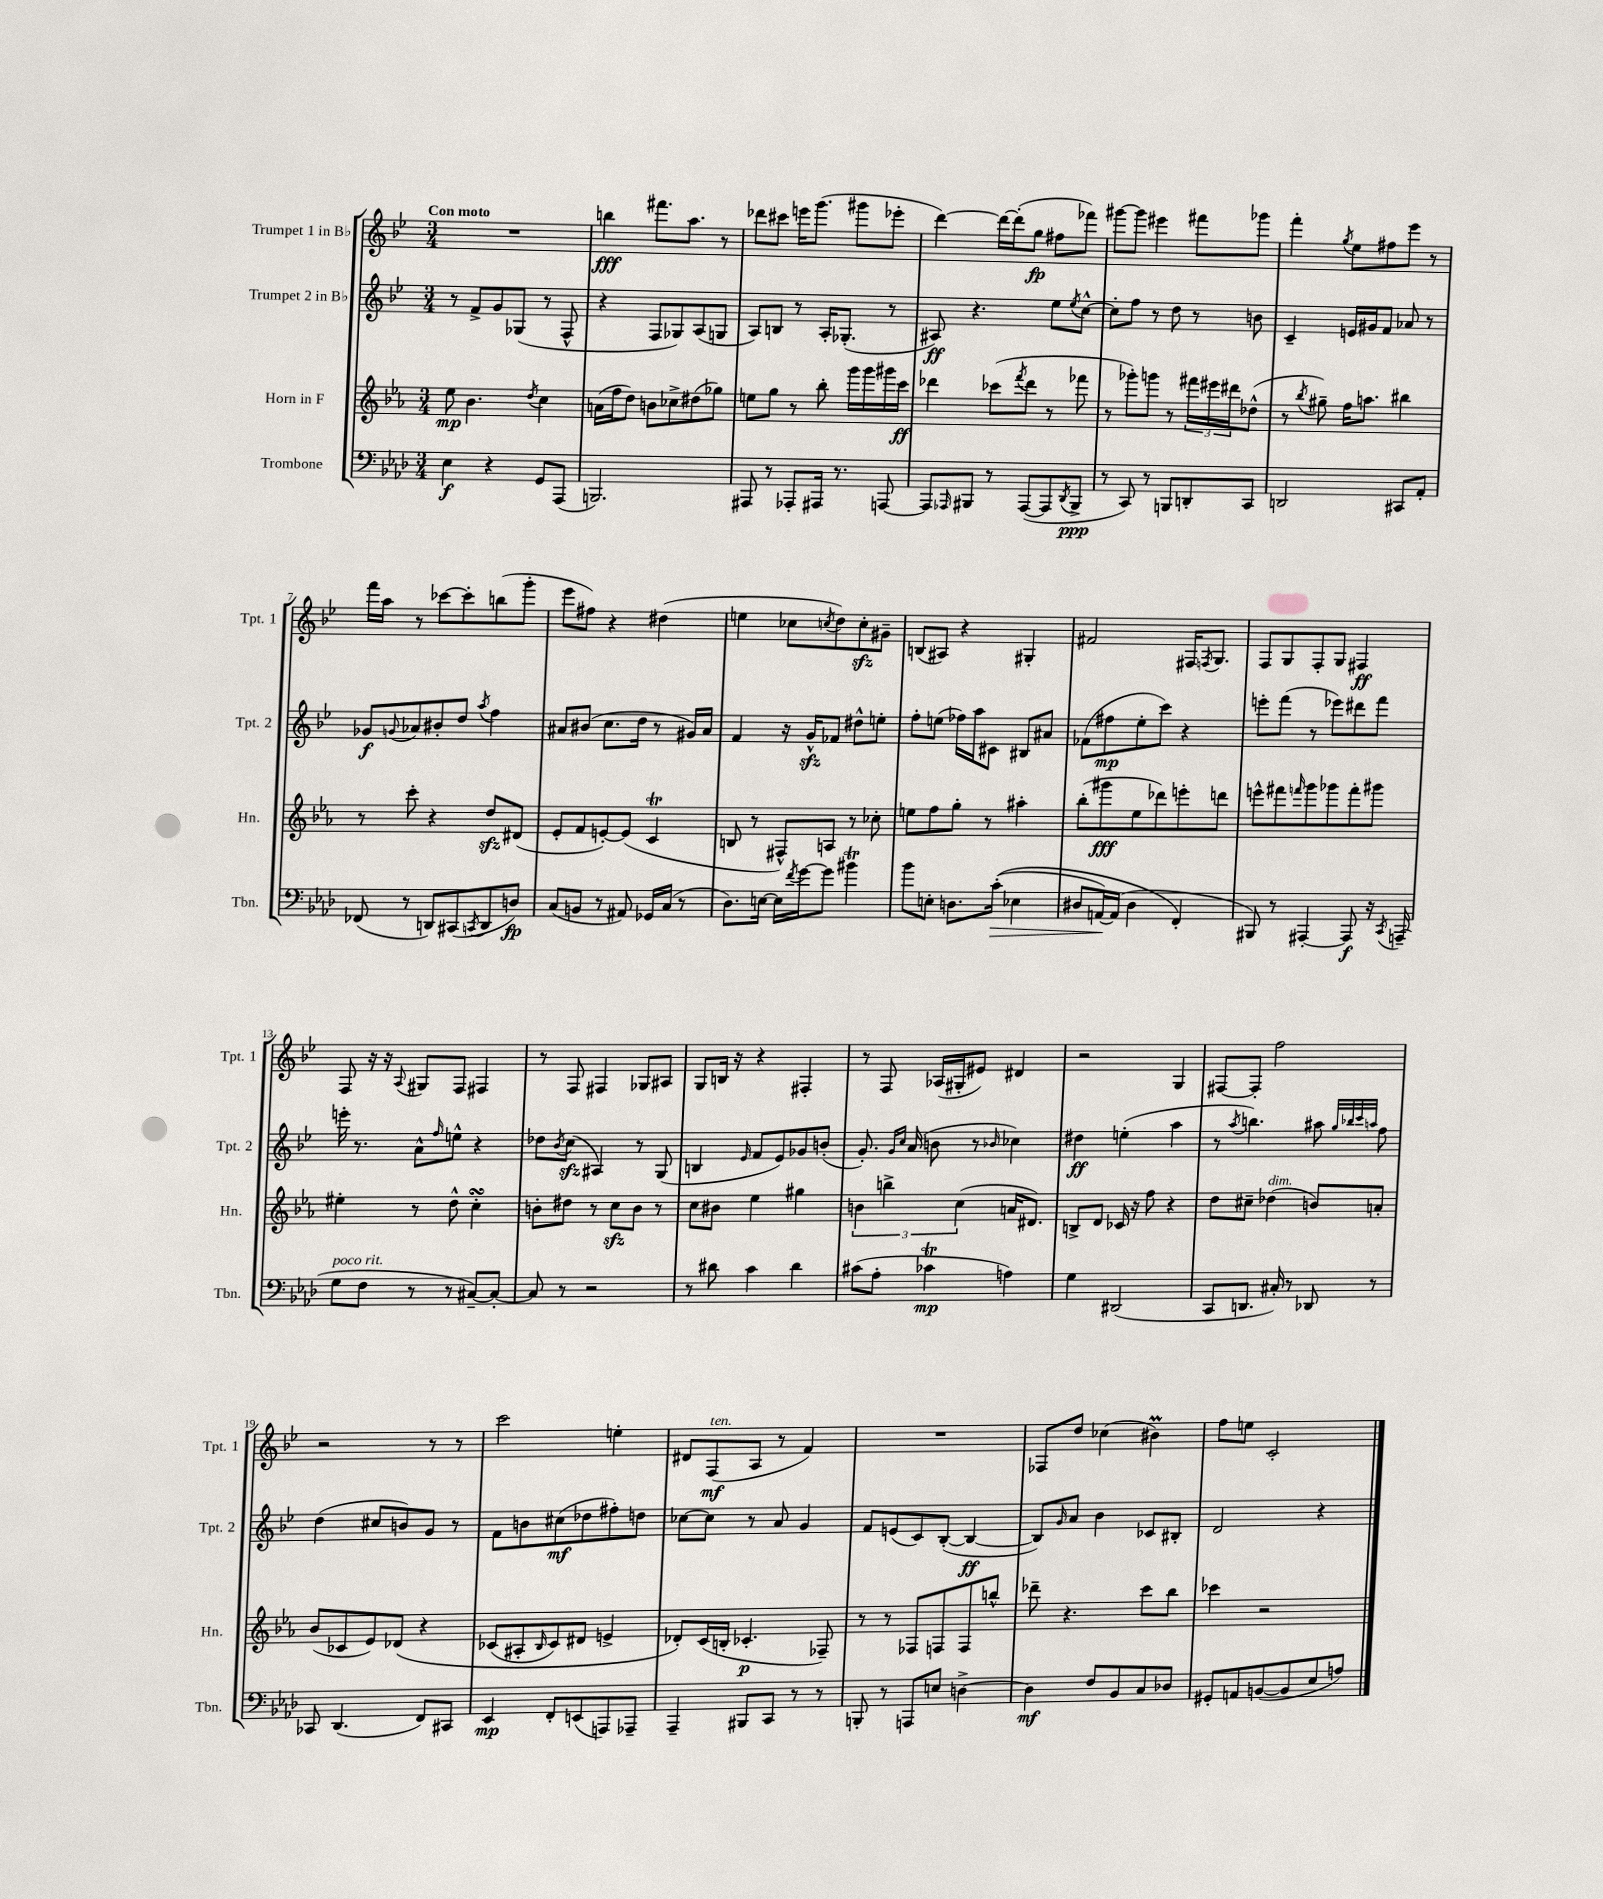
<<
\new StaffGroup <<
\new Staff = "s0" \with { instrumentName = "Trumpet 1 in Bb" shortInstrumentName = "Tpt. 1" } {
    \clef treble \key bes \major \numericTimeSignature \time 3/4 \tempo "Con moto"
    R2. |
    b''4\fff fis'''8. a''8. r8 |
    des'''8 cis'''8 e'''16 g'''8.( gis'''8 ees'''8-. |
    d'''4~) d'''16~ d'''16-.( g''8\fp fis''8 fes'''8) |
    gis'''8~ gis'''8 eis'''4 fis'''8 ges'''8 |
    f'''4-. \acciaccatura { g''8 } ees''8 fis''8 ees'''8 r8 |
    f'''16 a''16 r8 ces'''8~ ces'''8-. b''8( g'''8-. |
    ees'''8 fis''8) r4 dis''4( |
    e''4 ces''8 \acciaccatura { c''8 } d''8) c''8-.\sfz gis'8-- |
    b8( ais8) r4 gis4-. |
    fis'2 fis16 \acciaccatura { f8 } g8. |
    f8 g8 f8-. g8 fis4\ff |
    f8 r16 r16 \appoggiatura { a8 } gis8 f8 fis4 |
    r8 f8 fis4 ges8 ais8 |
    g8 b16 r16 r4 fis4-. |
    r8 f8 aes16( gis16-. eis'8) dis'4 |
    r2 g4 |
    fis8~ fis8-. f''2 |
    r2 r8 r8 |
    c'''2 e''4-. |
    dis'8 f8\mf^\markup { \italic "ten." }( a8 r8 f'4) |
    R2. |
    fes8 d''8 ces''4( bis'4\prall) |
    f''8 e''8 c'2-. \bar "|." |
}
\new Staff = "s1" \with { instrumentName = "Trumpet 2 in Bb" shortInstrumentName = "Tpt. 2" } {
    \clef treble \key bes \major \numericTimeSignature \time 3/4
    r8 f'8-> g'8 ges8( r8 f8-^ |
    r4 f8 ges8) a8( g8 |
    a8) b8 r8 a16-. ges8.-.( r8 |
    ais8\ff) r4. ees''8 \acciaccatura { ees''8 } c''8~-^ |
    c''8-. f''8 r8 d''8 r8 b'8 |
    c'4-- e'16 gis'16 f'8 aes'8 r8 |
    ges'8\f \appoggiatura { g'8 } aes'8 bis'8-. d''8 \acciaccatura { a''8 } f''4 |
    ais'8 bis'8( c''8. d''16 r8 gis'16) ais'16 |
    f'4 r16 g'16-^\sfz fes'8 dis''8-^ e''8-. |
    f''8-. e''8( fes''16) a''16 cis'8 bis8 ais'8 |
    fes'8( fis''8\mp ees''8-. c'''8) r4 |
    e'''8-. f'''8( r8 ees'''8) dis'''8 f'''8 |
    e'''16-. r8. a'8-^ \grace { f''16 } e''8-^ r4 |
    des''8 \acciaccatura { bes'8 } c''8\sfz( ais4) r8 g8( |
    b4 \grace { ees'16 } f'8 ees'8) ges'8 b'8-.( |
    g'8.-.) \grace { g'16 c''16 } a'16( b'8 r8 \grace { bes'16 } ces''4) |
    dis''4\ff e''4-.( a''4 |
    r8 \acciaccatura { a''8 } b''4.) ais''8 \grace { g''32 bes''32 c'''32 a''32 } f''8 |
    d''4( cis''8 b'8) g'8 r8 |
    f'8 b'8 cis''8\mf( des''8 fis''8-.) d''8 |
    ces''8~ ces''8 r8 a'8 g'4 |
    f'8 e'8( c'8) bes8~-.( bes4~\ff |
    bes8) \grace { g'16 } a'8 bes'4 ces'8 bis8-. |
    d'2 r4 \bar "|." |
}
\new Staff = "s2" \with { instrumentName = "Horn in F" shortInstrumentName = "Hn." } {
    \clef treble \key ees \major \numericTimeSignature \time 3/4
    ees''8\mp bes'4. \acciaccatura { d''8 } c''4 |
    a'16( f''16 d''8) b'8 ces''8-> dis''8( ges''8) |
    e''8 g''8 r8 bes''8-. g'''16 g'''16 gis'''16 c'''16\ff |
    des'''4 ces'''8( \acciaccatura { f'''8 } des'''8 r8 fes'''8 |
    r8 ges'''8-.) g'''8 r8 \tuplet 3/2 { fis'''16 eis'''16 dis'''16 } des''8-^( |
    r8 \acciaccatura { bes''8 } gis''8--) f''16 a''8. bis''4 |
    r8 c'''8-. r4 d''8\sfz dis'8( |
    ees'8-. f'8 e'8~-.) e'8( c'4\trill |
    b8 r8 fis8-^) a8 r8 ces''8-. |
    e''8 f''8 g''8-. r8 ais''4-. |
    bes''8-.( gis'''8\fff ees''8 des'''8) e'''8-. d'''8 |
    e'''8-^ fis'''8 \grace { f'''16 } g'''8 ges'''8 f'''8-. gis'''8 |
    eis''4-. r8 d''8-^ c''4-.\turn |
    b'8-. dis''8 r8 c''8\sfz b'8 r8 |
    c''8 bis'8 ees''4 gis''4 |
    \tuplet 3/2 { b'4 b''4-> c''4( } a'16 dis'8.) |
    b8-> d'8 ces'16 r16 f''8 r4 |
    d''8 cis''8-- des''4^\markup { \italic "dim." }( b'8) a'8-. |
    bes'8( ces'8 ees'8) des'8\( r4 |
    ces'8( ais8-. \grace { bes16 } ces'8) dis'8 e'4-> |
    des'8-.\) c'16( b16-. ces'4.-.\p fes8--) |
    r8 r8 fes8 f8 f8 b''8-^ |
    des'''8-- r4. c'''8 bes''8 |
    ces'''4 r2 \bar "|." |
}
\new Staff = "s3" \with { instrumentName = "Trombone" shortInstrumentName = "Tbn." } {
    \clef bass \key aes \major \numericTimeSignature \time 3/4
    ees4\f r4 g,8 aes,,8( |
    b,,2.) |
    ais,,8 r8 aes,,8-. ais,,16 r8. a,,8~ |
    a,,8 \grace { aes,,16 } bis,,8 r8 aes,,8~( aes,,8 \acciaccatura { des,8 } bis,,8->\ppp |
    r8 c,8) r8 b,,8 d,8-. c,8 |
    d,2 cis,8 aes,8-. |
    fes,8( r8 d,8) cis,8( \acciaccatura { c,8 } d,8 d8\fp) |
    c8( b,8 r8 ais,8) ges,16 c16( r8 |
    des8.) e16~ e16 \acciaccatura { f'8 } g'16~ g'8 bis'4\trill |
    bes'8 e8-. d8. c'16-.\>(\( ees4 |
    dis8 a,16~\!) a,16( dis4 f,4-.\) |
    bis,,8) r8 ais,,4~-. ais,,8\f r16 \acciaccatura { c,8 } a,,16--( |
    g8^\markup { \italic "poco rit." } f8 r8 r8 cis8~--) cis8~-. |
    cis8 r8 r2 |
    r8 dis'8 c'4 dis'4 |
    cis'8( aes8-. ces'4\trill\mp a4) |
    g4 dis,2( |
    c,8 d,8. cis16-.) r8 des,8 r8 |
    ces,8 des,4.( f,8) cis,8 |
    ees,4\mp f,8-. e,8( a,,8) aes,,8-- |
    aes,,4-- bis,,8 c,8 r8 r8 |
    b,,8-. r8 a,,8 e8 d4~-> |
    d4\mf f8 bes,8 c8 des8 |
    gis,8-. a,8 b,8~( b,8 ees8 a8) \bar "|." |
}
>>
>>
